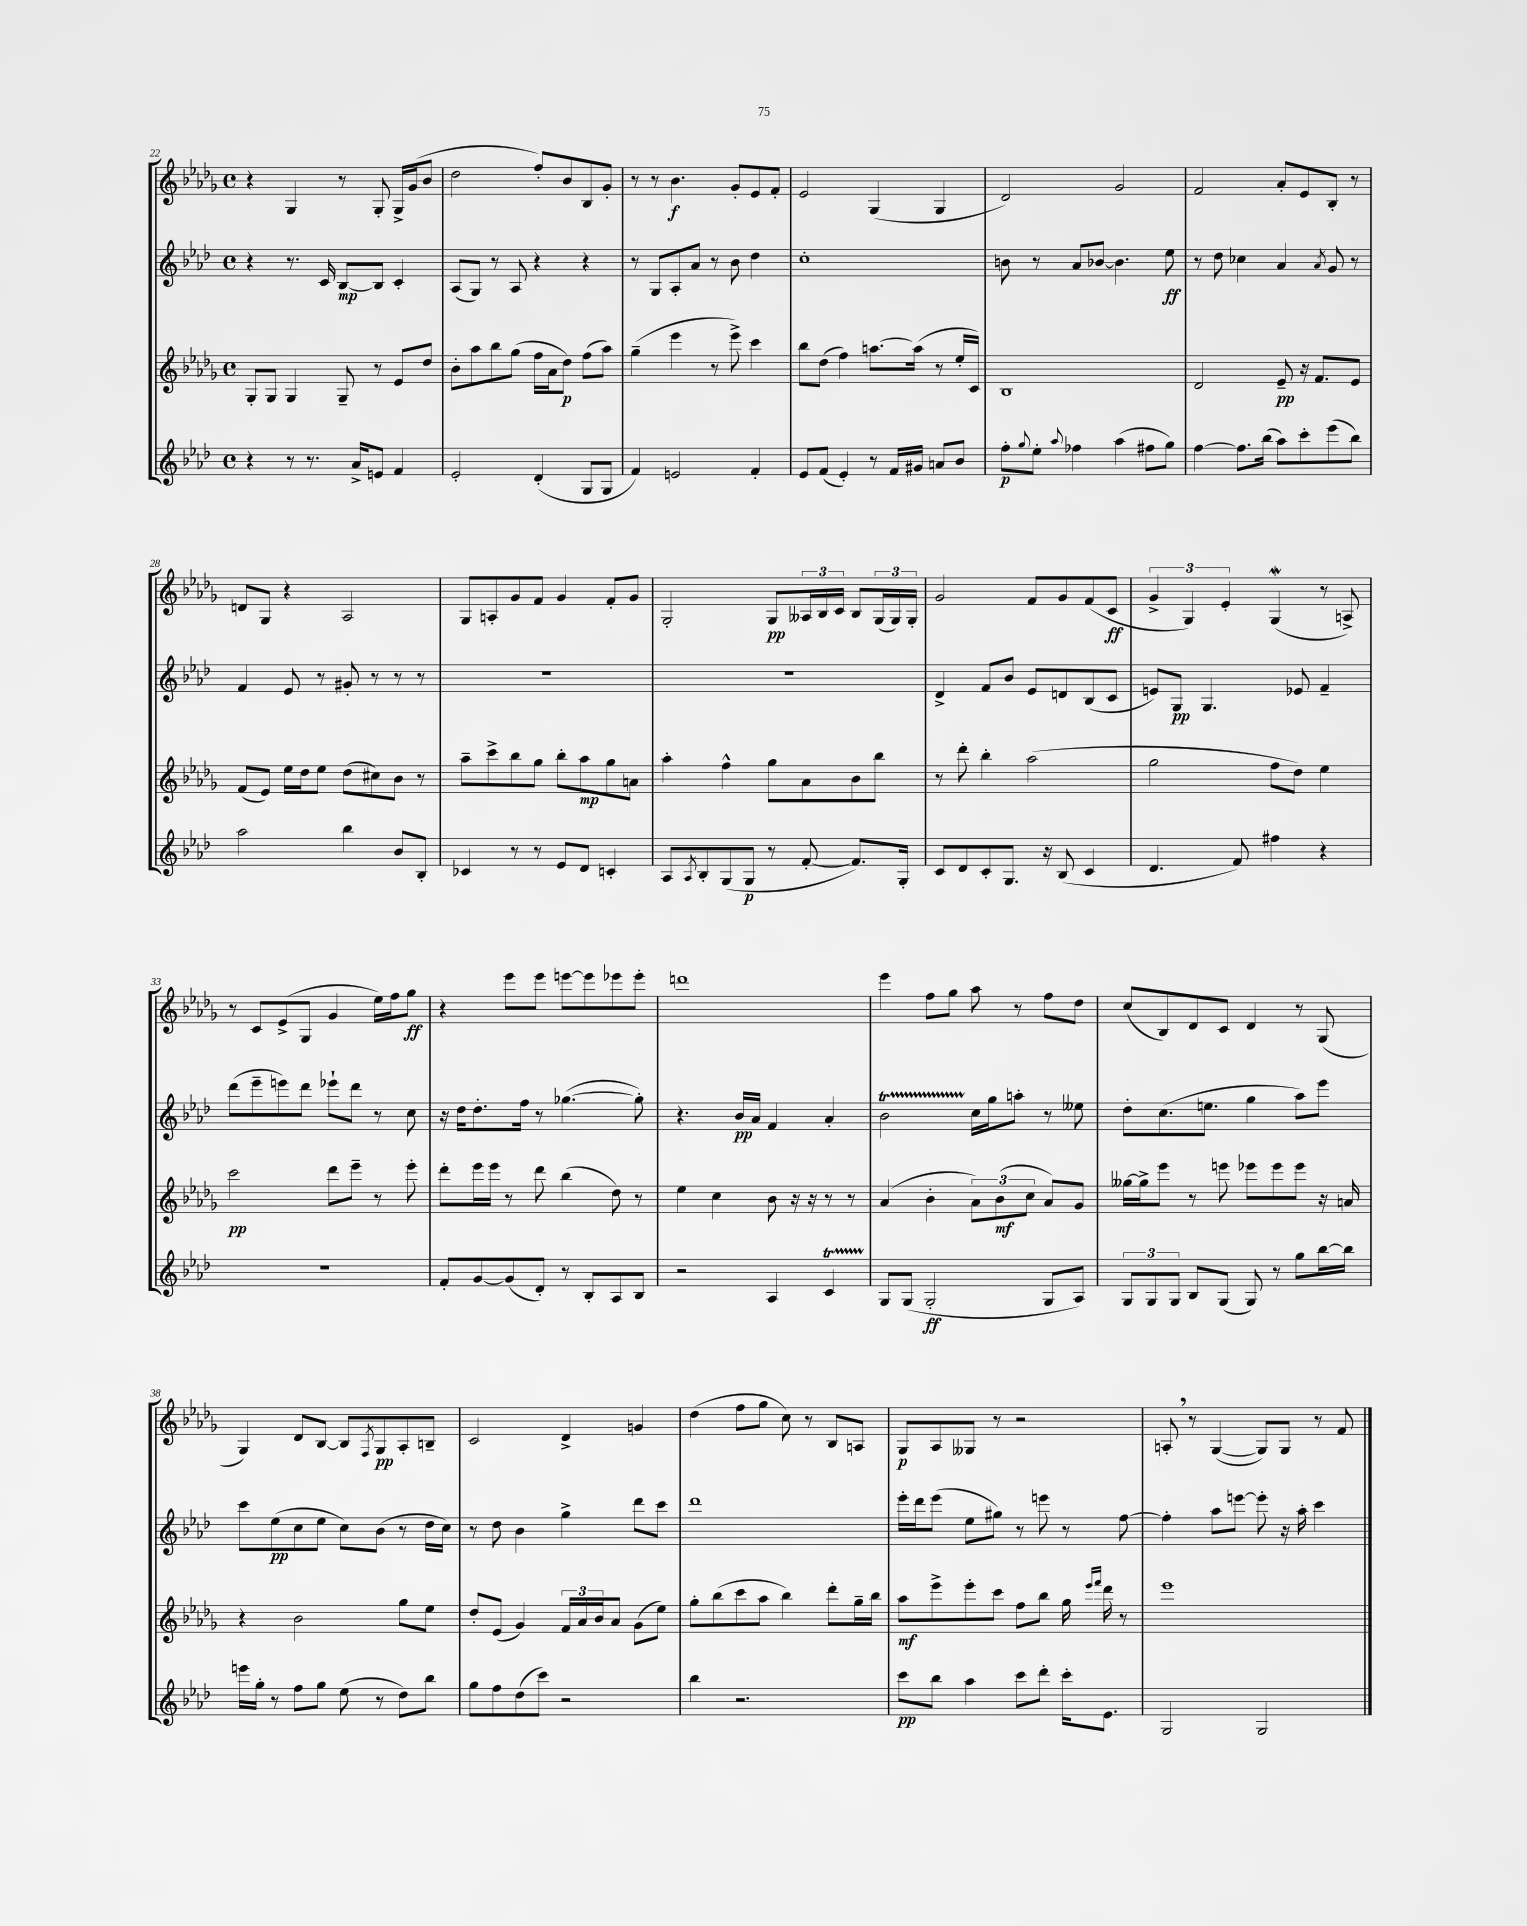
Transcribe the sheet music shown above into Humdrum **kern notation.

**kern	**kern	**kern	**kern
*staff4	*staff3	*staff2	*staff1
*clefG2	*clefG2	*clefG2	*clefG2
*k[b-e-a-d-]	*k[b-e-a-d-g-]	*k[b-e-a-d-]	*k[b-e-a-d-g-]
*M4/4	*M4/4	*M4/4	*M4/4
*met(c)	*met(c)	*met(c)	*met(c)
4r	8G-'	4r	4r
.	8G-	.	.
8r	4G-	8.r	4G-
8.r	.	.	.
.	.	16c	.
.	8G-~	[8B-	8r
16a-^	.	.	.
8e	8r	8B-]	8G-'
4f	8e-	4c'	16G-^
.	.	.	(16g-
.	8dd-	.	8b-
=	=	=	=
2e-'	8b-'	(8A-	2dd-
.	8aa-	8G)	.
.	8bb-	8r	.
.	(8gg-	8A-	.
(4d-'	16ff	4r	8ff')
.	16a-	.	.
.	8dd-)	.	8b-
8G	(8ff	4r	8B-
8G	8aa-)	.	8g-'
=	=	=	=
4f)	(4gg-~	8r	8r
.	.	8G	8r
2e	4eee-	8A-'	4.b-
.	.	8a-	.
.	8r	8r	.
.	8eee-^)	8b-	8g-'
4f'	4ccc	4dd-	8e-
.	.	.	8f'
=	=	=	=
8e-	8bb-	1cc'	2e-
(8f	(8dd-	.	.
4e-')	4ff)	.	.
8r	[8.aa	.	(4G-
16f	.	.	.
16g#	(16aa]	.	.
8a	8r	.	4G-
8b-	16ee-'	.	.
.	16c)	.	.
=	=	=	=
8ff'	1B-	8b	2d-)
8qqgg	.	.	.
8ee-'	.	8r	.
8qqaa-	.	.	.
4ff-	.	8a-	.
.	.	[8b-	.
(4aa-	.	4.b-]	2g-
8ff#	.	.	.
8gg)	.	8ee-	.
=	=	=	=
[4ff	2d-	8r	2f
.	.	8dd-	.
8.ff]	.	4cc-	.
(16bb-	.	.	.
8aa-)	8e-~	4a-	8a-'
8ccc'	16r	.	8e-
.	8.f	.	.
.	.	8qa-	.
(8eee-	.	8g	8B-'
8bb-)	8e-	8r	8r
=	=	=	=
2aa-	(8f	4f	8d
.	8e-)	.	8G-
.	16ee-	8e-	4r
.	16dd-	.	.
.	8ee-	8r	.
4bb-	(8dd-	8g#'	2A-
.	8cc#)	8r	.
8b-	8b-	8r	.
8B-'	8r	8r	.
=	=	=	=
4c-	8aa-~	1r	8G-
.	8ccc^	.	8A'
8r	8bb-	.	8g-
8r	8gg-	.	8f
8e-	8bb-'	.	4g-
8d-	8aa-	.	.
4c'	8gg-	.	8f'
.	8a	.	8g-
=	=	=	=
8A-	4aa-'	1r	2G-'
8qA-	.	.	.
8B-'	.	.	.
(8G	4ff^^	.	.
8G	.	.	.
8r	8gg-	.	8G-
[8f'	8a-	.	24A--
.	.	.	24B-
.	.	.	24c
8.f])	8b-	.	8B-
.	8bb-	.	(24G-
.	.	.	24G-)
16G'	.	.	.
.	.	.	24G-'
=	=	=	=
8c	8r	4d-^	2g-
8d-	8ddd-'	.	.
8c'	4bb-'	8f	.
8.G	.	8b-	.
.	(2aa-	8e-	8f
16r	.	.	.
(8B-	.	8d	8g-
4c	.	(8B-	(8f
.	.	8c	8c
=	=	=	=
4.d-	2gg-	8e)	6g-^
.	.	8G	.
.	.	.	6G-)
.	.	4.G	.
.	.	.	6e-'
8f)	.	.	.
4ff#	8ff	.	(4G-
.	8dd-)	8e-	.
4r	4ee-	4f~	8r
.	.	.	8A^)
=	=	=	=
1r	2ccc	(8ddd-	8r
.	.	8eee-~	8c
.	.	8eee)	(8e-^
.	.	8ddd-	8G-
.	8ddd-	8eee-`	4g-
.	8eee-~	8ddd-	.
.	8r	8r	16ee-)
.	.	.	16ff
.	8eee-'	8cc	8gg-
=	=	=	=
8f'	8ddd-'	16r	4r
.	.	16dd-	.
[8g	16eee-	8.dd-'	.
.	16eee-	.	.
(8g]	8r	.	8eee-
.	.	16ff	.
8d-')	8ddd-	8r	8eee-
8r	(4bb-	([4.gg-	[8eee
8B-'	.	.	8eee]
8A-	8dd-)	.	8eee-
8B-	8r	8gg-'])	8eee-'
=	=	=	=
2r	4ee-	4.r	1ddd
.	4cc	.	.
.	.	16b-	.
.	.	16a-	.
4A-	8b-	4f	.
.	16r	.	.
.	16r	.	.
4c	8r	4a-'	.
.	8r	.	.
=	=	=	=
8G	(4a-	2b-	4eee-
(8G	.	.	.
2G'	4b-'	.	8ff
.	.	.	8gg-
.	12a-)	16cc	8aa-
.	.	16gg	.
.	(12b-	.	.
.	.	8aa'	8r
.	12cc	.	.
8G	8a-)	8r	8ff
8A-)	8g-	8ee--	8dd-
=	=	=	=
12G	[16gg--	8dd-'	(8cc
.	16gg--^]	.	.
12G	.	.	.
.	8eee-	(8.cc	8B-)
12G	.	.	.
8B-	8r	.	8d-
.	.	8.ee	.
(8G	8eee	.	8c
8G)	8eee-	4gg	4d-
8r	8eee-	.	.
8gg	8eee-	8aa-)	8r
[16bb-	16r	8eee-	(8G-
16bb-]	16a	.	.
=	=	=	=
16eee	4r	8ccc	4G-)
16gg'	.	.	.
8r	.	(8ee-	.
8ff	2b-	8cc	8d-
8gg	.	8ee-	[8B-
(8ee-	.	8cc)	8B-]
.	.	.	8qF
8r	.	(8b-	8G-
8dd-)	8gg-	8r	8A-'
8bb-	8ee-	16dd-	8B~
.	.	16cc)	.
=	=	=	=
8gg	8dd-'	8r	2c
8ff	(8e-	8dd-	.
(8dd-	4g-)	4b-	.
8ccc)	.	.	.
2r	24f	4gg^	4d-^
.	24a-	.	.
.	24b-	.	.
.	8a-	.	.
.	(8g-	8ddd-	4g
.	8ee-)	8ccc	.
=	=	=	=
4bb-	8gg-'	1ddd-	(4dd-
.	(8bb-	.	.
2.r	8ccc	.	8ff
.	8aa-	.	8gg-
.	4bb-)	.	8cc)
.	.	.	8r
.	8ddd-'	.	8B-
.	16gg-~	.	8A
.	16bb-	.	.
=	=	=	=
8ccc	8aa-	16eee-'	8G-
.	.	16ddd-	.
8bb-	8eee-^	(8eee-	8A-
4aa-	8eee-'	8ee-	8G--
.	8ccc	8gg#)	8r
8ccc	8ff	8r	2r
8ddd-'	8bb-	8eee	.
16ccc'	16gg-	8r	.
.	16qqeee-	.	.
.	16qqfff	.	.
8.e-	16ddd-	.	.
.	8r	[8ff	.
=	=	=	=
2G	1eee-	4ff']	8A'
.	.	.	8r
.	.	8aa-	([4G-
.	.	[8eee	.
2G	.	8eee']	8G-])
.	.	16r	8G-
.	.	16aa-'	.
.	.	4ccc	8r
.	.	.	8f
==	==	==	==
*-	*-	*-	*-
